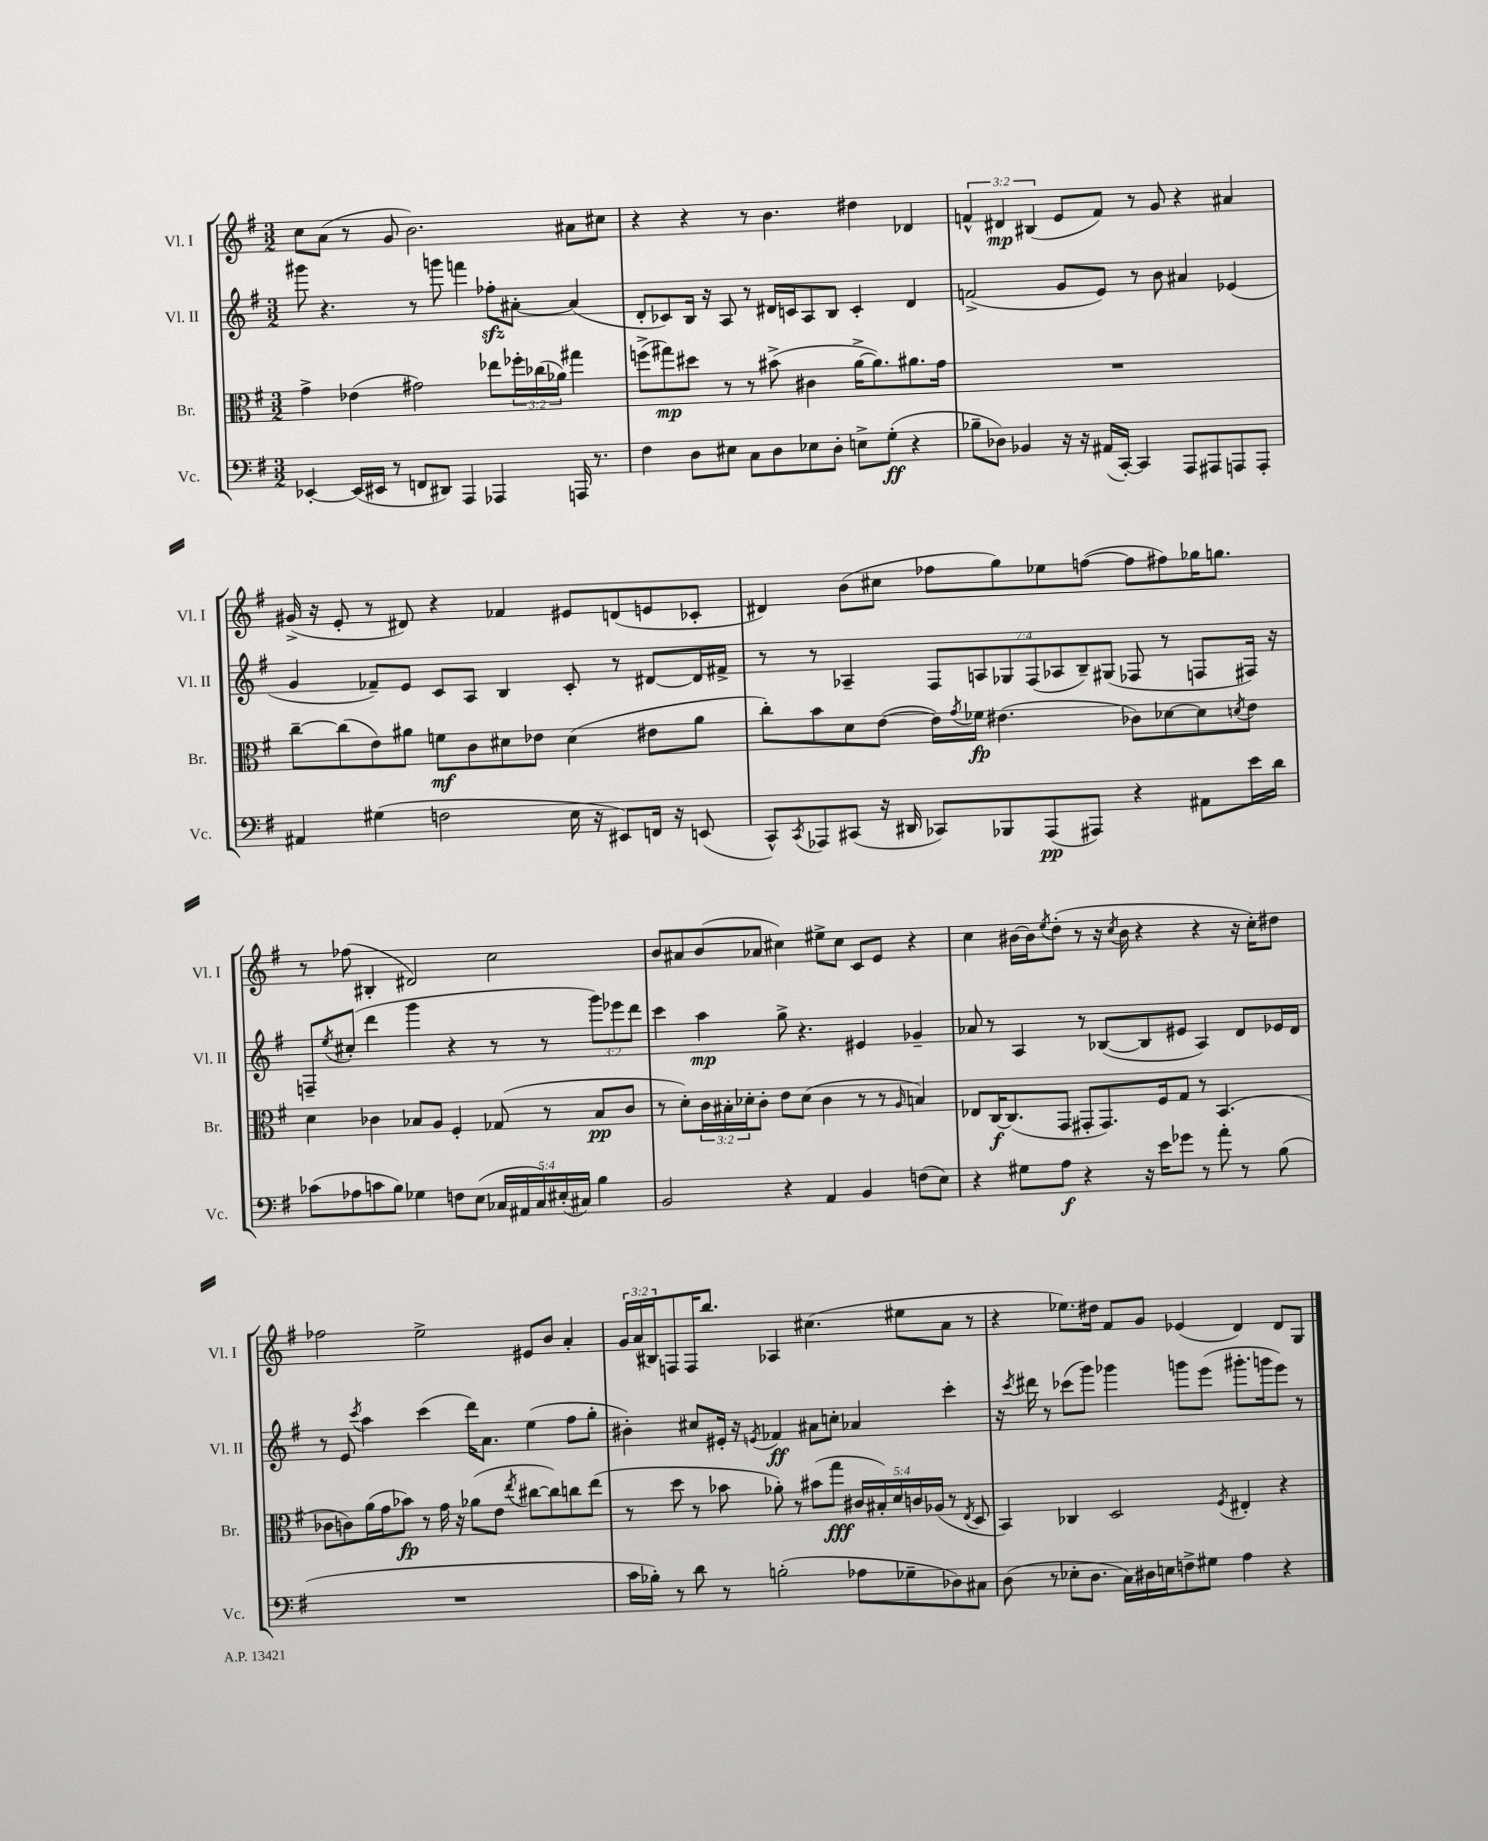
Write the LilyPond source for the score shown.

<<
\new StaffGroup <<
\new Staff = "s0" \with { instrumentName = "Vl. I" shortInstrumentName = "Vl. I" } {
    \clef treble \key g \major \numericTimeSignature \time 3/2 \override Staff.TupletNumber.text = #tuplet-number::calc-fraction-text
    c''8 a'8( r8 g'8 b'2.) ais'8 cis''8 |
    r4 r4 r8 b'4. dis''4 des'4 |
    \tuplet 3/2 { f'4-^ dis'4\mp bis4( } e'8 f'8) r8 g'8 r4 ais'4 |
    gis'16->( r16 e'8-. r8 dis'8) r4 fes'4 eis'8 d'8( e'8 ces'8-. |
    dis'4) b'8( cis''8 fes''8 g''8) ees''8 f''8~( f''8 fis''8) ges''16 g''8. |
    r8 fes''8( bis4-. dis'2) c''2 |
    b'8 ais'8 b'8( aes'8 cis''4) eis''8-> cis''8 c'8 e'8 r4 |
    c''4 bis'16~ bis'16 \acciaccatura { e''8 } d''8-.( r8 r16 \acciaccatura { c''8 } bis'16 r4 r4 r16 c''16-.) dis''8 |
    fes''2 e''2-> eis'8 b'8 a'4-. |
    \tuplet 3/2 { g'16 a'16( bis16) } f8 f16 b''8. aes4 cis''4.( eis''8 a'8 r8 |
    r4 ees''8.) dis''16 fis'8 g'8 ees'4( d'4) d'8 g8 \bar "|." |
}
\new Staff = "s1" \with { instrumentName = "Vl. II" shortInstrumentName = "Vl. II" } {
    \clef treble \key g \major \numericTimeSignature \time 3/2 \override Staff.TupletNumber.text = #tuplet-number::calc-fraction-text
    gis'''8 r4. r8 g'''8 f'''4 fes''8-.\sfz ais'8~-. ais'4( |
    d'8-. ces'8) b16 r16 a8 r8 dis'16 c'16 a8 b8 c'4-. dis'4 |
    f'2->( g'8 e'8) r8 b'8 ais'4 ees'4( |
    g'4 fes'8--) e'8 c'8 a8 b4 c'8-. r8 dis'8~ dis'16 fis'16-> |
    r8 r8 aes4-- \tuplet 7/4 { fis8 a8 ges8 fis8( aes8 b8--) gis8( } fes8 r8 f8 fis16) r16 |
    f8-- \acciaccatura { e''8 } cis''8-.( d'''4 g'''4 r4 r8 r8 \tuplet 3/2 { g'''8) ees'''8 d'''8 } |
    c'''4 a''4\mp g''8-> r4. eis'4 ges'4-- |
    aes'8 r8 a4 r8 bes8~( bes8 eis'8 a4) d'8 ees'16 d'16 |
    r8 e'8 \acciaccatura { c'''8 } a''4 c'''4( d'''16) a'8. e''4( fis''8 g''8-. |
    bis'4-.) cis''8 eis'16-. r16 \acciaccatura { e'8 } fes'4\ff ais'8 c''8-. aes'4 c'''4-. |
    r16 \acciaccatura { c'''8 } dis'''16 r8 ces'''8( g'''8) ges'''4 g'''8 e'''8( gis'''8.-. g'''16 e'''8) r8 \bar "|." |
}
\new Staff = "s2" \with { instrumentName = "Br." shortInstrumentName = "Br." } {
    \clef alto \key g \major \numericTimeSignature \time 3/2 \override Staff.TupletNumber.text = #tuplet-number::calc-fraction-text
    g'4-> ees'4( gis'2) ees''8 \tuplet 3/2 { fes''16-. ces''16( aes'16) } gis''4 |
    f''8->( gis''8\mp) dis''8 r8 r8 bis'8->( cis'4 a'16~-> a'8.) ais'8. g'16 |
    R1. |
    c''8~-- c''8( e'8) ais'8 f'8\mf c'8 dis'8 ees'8 dis'4( eis'8 ais'8 |
    c''8-.) b'8 d'8 e'8~( e'16) \acciaccatura { g'8 } fes'16\fp eis'4.( ces'8) des'8~ des'8 \acciaccatura { d'8 } eis'8 |
    d'4 ces'4 bes8 a8 fis4-. ges8( r8 bes8\pp ces'8 |
    r8 d'8-.) \tuplet 3/2 { c'16 bis16-. des'16-. } c'8-. e'8 des'8( c'4 r8 r8 \grace { a16 } b4) |
    ees8 c16~\f c8.( g,8 gis,8-. gis,8.) fis16 g8 r8 b,4.( |
    ces'8 c'8) a'16( g'16 bes'8\fp) r8 g'16 r16 aes'8( e'8 \acciaccatura { e''8 } cis''8~ cis''8) c''8 e''8( |
    r8 d''8 r8 bes'8 aes'8-.) r8 bis'8( g''8\fff \tuplet 5/4 { cis'16 bis16-.) d'16 c'16 aes16( } r8 \acciaccatura { e8 } d8 |
    b,4) ces4 d2 \acciaccatura { fis8 } eis4-. r4 \bar "|." |
}
\new Staff = "s3" \with { instrumentName = "Vc." shortInstrumentName = "Vc." } {
    \clef bass \key g \major \numericTimeSignature \time 3/2 \override Staff.TupletNumber.text = #tuplet-number::calc-fraction-text
    ees,4~-. ees,16( eis,16 r8 f,8 dis,8) a,,4 aes,,4 a,,16 r8. |
    fis4 d8 eis8 c8 d8 ees8 d8-. e8-> g8-.\ff( r4 |
    bes8-- des8) bes,4 r16 r16 ais,16( c,16~-.) c,4 a,,8 ais,,8 a,,8 a,,8-. |
    ais,4 gis4( f2 e16 r16 eis,8) f,16 r16 e,8( |
    c,8-^) \acciaccatura { c,8 } aes,,8 cis,8( r16 dis,16 ces,8) bes,,8 aes,,8\pp( ais,,8) r4 ais,8 e'16 d'16 |
    ces'8( aes8 c'8 b8) ges4 f8 e8( \tuplet 5/4 { ces16 ais,16 ces16) eis16-.( cis16) } b4 |
    b,2 r4 a,4 b,4 f8( e8) |
    r4 gis8 a8\f r4 r16 e'16 ges'8 r8 a'8-. r8 b8( |
    R1. |
    c'16 bes16-.) r8 d'8 r8 b2-.( aes8 ges8-- des8) cis8 |
    d8( r8 ees8-. d8. c16) dis16 e16 f8-> gis8 a4 r4 \bar "|." |
}
>>
>>
\layout { \context { \Score \remove "Bar_number_engraver" } }
